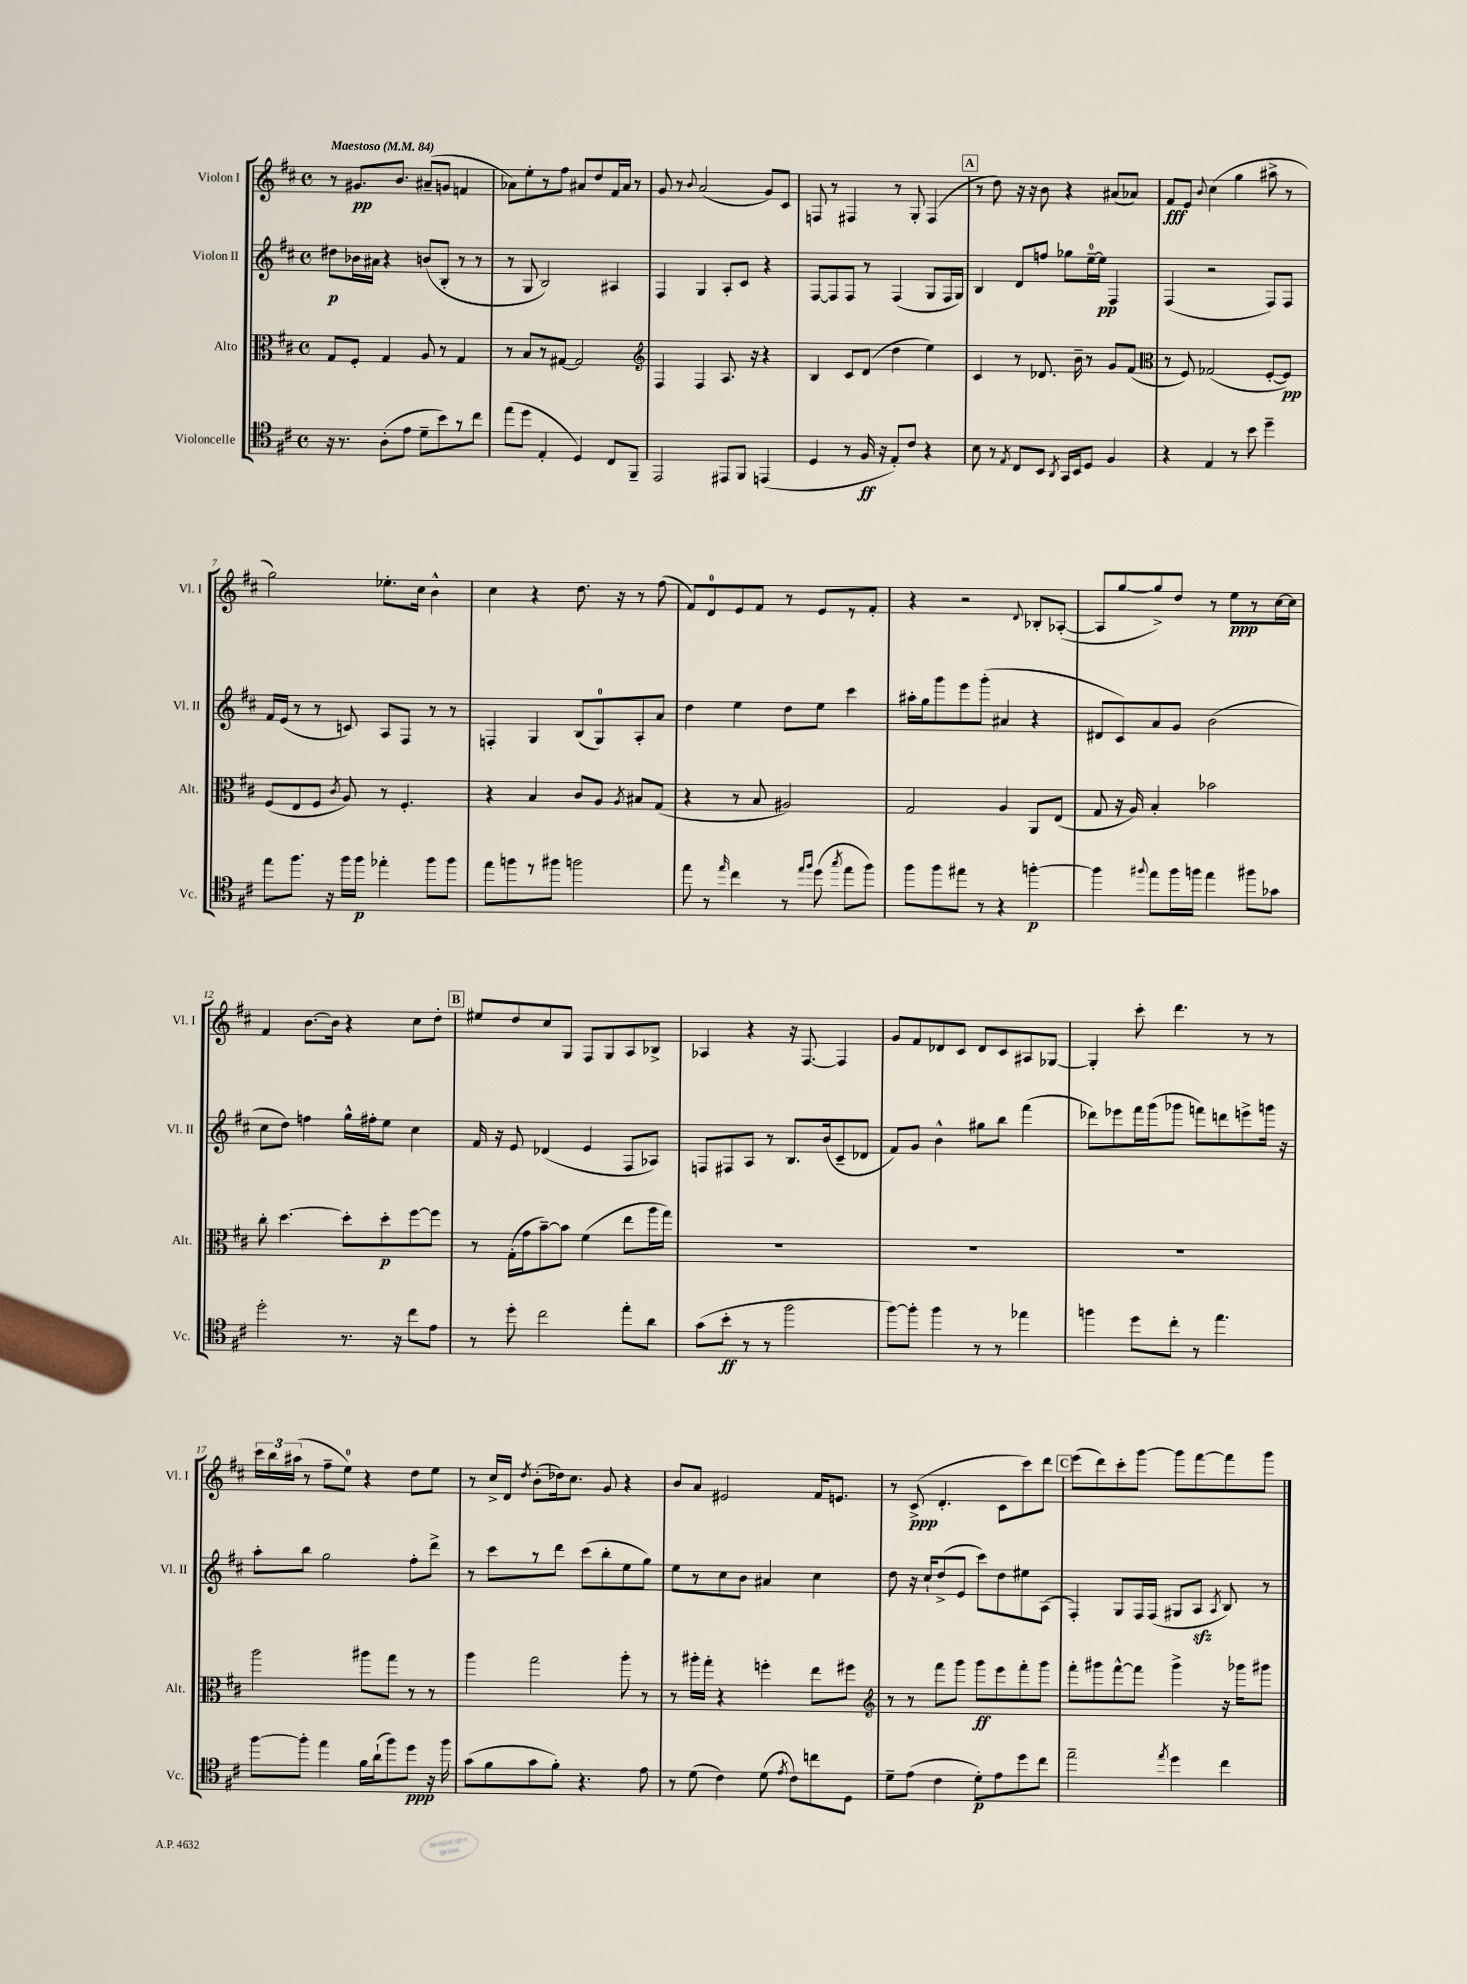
<<
\new StaffGroup <<
\new Staff = "s0" \with { instrumentName = "Violon I" shortInstrumentName = "Vl. I" } {
    \clef treble \key d \major \defaultTimeSignature \time 4/4 \tempo "Maestoso" 4 = 84
    \autoBeamOff r8 gis'8.[\pp b'8.] ais'8[--( g'8] f'4 |
    aes'8[) e''8-. r8 fis''8] ais'8[ d''8 fis'16 ais'16] r8 |
    g'8 r8 \appoggiatura { b'8 } a'2( g'8[) cis'8] |
    f8 r8 fis4 r8 g8-. fis4( |
    \mark \markup { \box "A" } r8 d''8) r16 r16 b'8 r4 ais'8[( aes'8]) |
    fis'8[\fff e'8] \appoggiatura { b'8 } cis''4( g''4 ais''8-> r8 |
    g''2) ees''8.[-. cis''16] b'4-^ |
    cis''4 r4 d''8. r16 r8 fis''8( |
    fis'8[) d'8-0 e'8 fis'8] r8 e'8[ r8 fis'8]-. |
    r4 r2 \appoggiatura { d'8 } bes8[-. aes8]~-.( |
    aes8[ g''8~ g''8->) d''8] r8 e''8[\ppp r8 cis''16~ cis''16] |
    fis'4 b'8.[~ b'16] r4 cis''8[ d''8]-. |
    \mark \markup { \box "B" } eis''8[ d''8 cis''8 g8] fis8[ g8 a8 bes8]-> |
    aes4 r4 r16 fis8.~ fis4 |
    g'8[ fis'8 des'8 cis'8] des'8[ cis'8 ais8 ges8]~ |
    ges4-. cis'''8-. d'''4. r8 r8 |
    \tuplet 3/2 { cis'''16[ b''16 ais''16]( } r8 fis''8[-- e''8]-0) r4 d''8[ e''8] |
    r8 cis''16[-> d'16] \acciaccatura { d''8 } b'8[-.( des''16) cis''8.] g'8 r4 |
    b'8[ a'8] eis'2 fis'16[ e'8.] |
    r8 cis'8->\ppp( d'4.-. cis'8[ cis'''8) d'''8] |
    \mark \markup { \box "C" } e'''8[( d'''8) cis'''8-. g'''8]~ g'''8[ fis'''8~ fis'''8 g'''8] \bar "|." |
}
\new Staff = "s1" \with { instrumentName = "Violon II" shortInstrumentName = "Vl. II" } {
    \clef treble \key d \major \defaultTimeSignature \time 4/4
    \autoBeamOff dis''8[\p bes'16 ais'16] r4 b'8[( b8]-. r8 r8 |
    r8 g8 b2) ais4 |
    fis4 g4 a8[-. cis'8] r4 |
    fis8[~ fis8 fis8] r8 fis4( g8[ fis16 g16]) |
    \mark \markup { \box "A" } b4 d'8[ f''8] ges''8[ e''16-0~-- e''16]\pp fis4 |
    fis4( r2 fis8[) fis8] |
    fis'16[ e'16]( r8 r8 c'8) a8[ fis8] r8 r8 |
    f4-. g4 b8[( g8-0) a8-. a'8] |
    d''4 e''4 d''8[ e''8] cis'''4 |
    ais''16[-. g''16 g'''8 e'''8 g'''8]-.( ais'4 r4 |
    dis'8[ cis'8) a'8 g'8] b'2( |
    cis''8[ d''8]) f''4 g''16[-^ fis''16-. e''8] cis''4 |
    \mark \markup { \box "B" } fis'16 r16 e'8 des'4( e'4 fis8[ aes8]) |
    f8[ fis8 a8] r8 b8.[ b'16( cis'8-- des'8] |
    fis'8[) g'8] b'4-^ gis''8[ b''8] fis'''4( |
    des'''8[) ees'''8 fis'''16 g'''16( ges'''8] f'''8[) d'''8 e'''8-> g'''16] r16 |
    a''8[-. b''8] g''2 fis''8[-. d'''8]-> |
    r8 cis'''8[ r8 d'''8] cis'''8[( b''8-. e''8 g''8]) |
    e''8[ r8 cis''8 b'8] ais'4 cis''4 |
    d''8 r16 cis''16[-! d''8->( e'8] cis'''8[) d''8 eis''8 a8]( |
    \mark \markup { \box "C" } fis4-.) g8[ fis16 fis16]( gis8[ a8]\sfz \acciaccatura { a8 } b8) r8 \bar "|." |
}
\new Staff = "s2" \with { instrumentName = "Alto" shortInstrumentName = "Alt." } {
    \clef alto \key d \major \defaultTimeSignature \time 4/4
    \autoBeamOff g8[ fis8]-. g4 a8 r8 g4 |
    r8 b8[ r8 gis8]~ gis2 |
    \clef treble fis4 fis4 a8. r16 r4 |
    b4 cis'8[ d'8]( d''4 e''4) |
    \mark \markup { \box "A" } cis'4 r8 des'8. b'16-- r8 g'8[ fis'8]( |
    \clef alto r8 fis8) ges2( fis8[~-. fis8]\pp) |
    fis8[( e8 fis8] \acciaccatura { cis'8 } a8) r8 fis4.-. |
    r4 b4 cis'8[ a8] \acciaccatura { a8 } bis8[ g8]( |
    r4 r8 b8 ais2) |
    g2 a4 a,8[ e8]( |
    g8 r16 a16) b4-. bes'2 |
    cis''8-. d''4.~ d''8[-. d''8-.\p fis''8~ fis''8] |
    \mark \markup { \box "B" } r8 g16[-.( g'16 b'8~--) b'8] fis'4( e''8[ a''16 g''16]) |
    R1 |
    R1 |
    R1 |
    a''2 ais''8[ g''8] r8 r8 |
    a''4 g''2 a''8-. r8 |
    r8 ais''16[-. g''16]-. r4 f''4-. e''8[ fis''8] |
    \clef treble r8 r8 fis'''8[ g'''8] g'''8[\ff e'''8 fis'''8-. g'''8] |
    \mark \markup { \box "C" } fis'''8[-. gis'''8 fis'''8~-^ fis'''8] gis'''4-> r16 ges'''16[ gis'''8] \bar "|." |
}
\new Staff = "s3" \with { instrumentName = "Violoncelle" shortInstrumentName = "Vc." } {
    \clef tenor \key d \major \defaultTimeSignature \time 4/4
    \autoBeamOff r16 r8. a8[-.( e'8] d'8[-- b'8) r8 cis''8] |
    e''8[( d''8] e4-. d4) cis8[ fis,8]-- |
    e,2 eis,8[ fis,8] e,4( |
    d4 r8 fis16\ff r16 e8[-.) cis'8] r4 |
    \mark \markup { \box "A" } b8 r8 \acciaccatura { e8 } cis8[ b,8] \acciaccatura { a,8 } g,16[ b,16 d8] fis4 |
    r4 e4 r8 b'8 d''4-- |
    e''8[ fis''8.] r16 fis''16[ fis''16]\p ees''4-. fis''8[ fis''8] |
    e''8[ f''8 r8 fis''8] f''2 |
    e''8 r8 \grace { e''16 } cis''4 r8 \grace { e''16[ fis''16] } d''8( \acciaccatura { g''8 } e''8[ fis''8]) |
    fis''8[ fis''8 eis''8] r8 r4 f''4~-.\p |
    f''4 \appoggiatura { fis''8 } e''8[ fis''16 f''16] e''4 fis''8[ ges'8] |
    d''2-. r8. r16 cis''8[ e'8] |
    \mark \markup { \box "B" } r8 d''8-. cis''2 e''8[-. a'8] |
    g'8[( b'8]-.\ff r8 r8 fis''2 |
    fis''8[~) fis''8]-. fis''4 r8 r8 ees''4 |
    f''4 d''8[ cis''8]-. r8 e''4. |
    fis''8[~ fis''8]-. e''4 fis'16[ a'16-!( fis''8) d''8]\ppp r16 fis''16 |
    g'8[( fis'8 g'8 fis'8]-.) r4. e'8 |
    r8 d'8( cis'4) d'8( \acciaccatura { e'8 } cis'8[) c''8 d8] |
    d'8[-- e'8]( cis'4 d'8[-.\p) e'8 d''8 cis''8] |
    \mark \markup { \box "C" } e''2-- \acciaccatura { e''8 } d''4 cis''4 \bar "|." |
}
>>
>>
